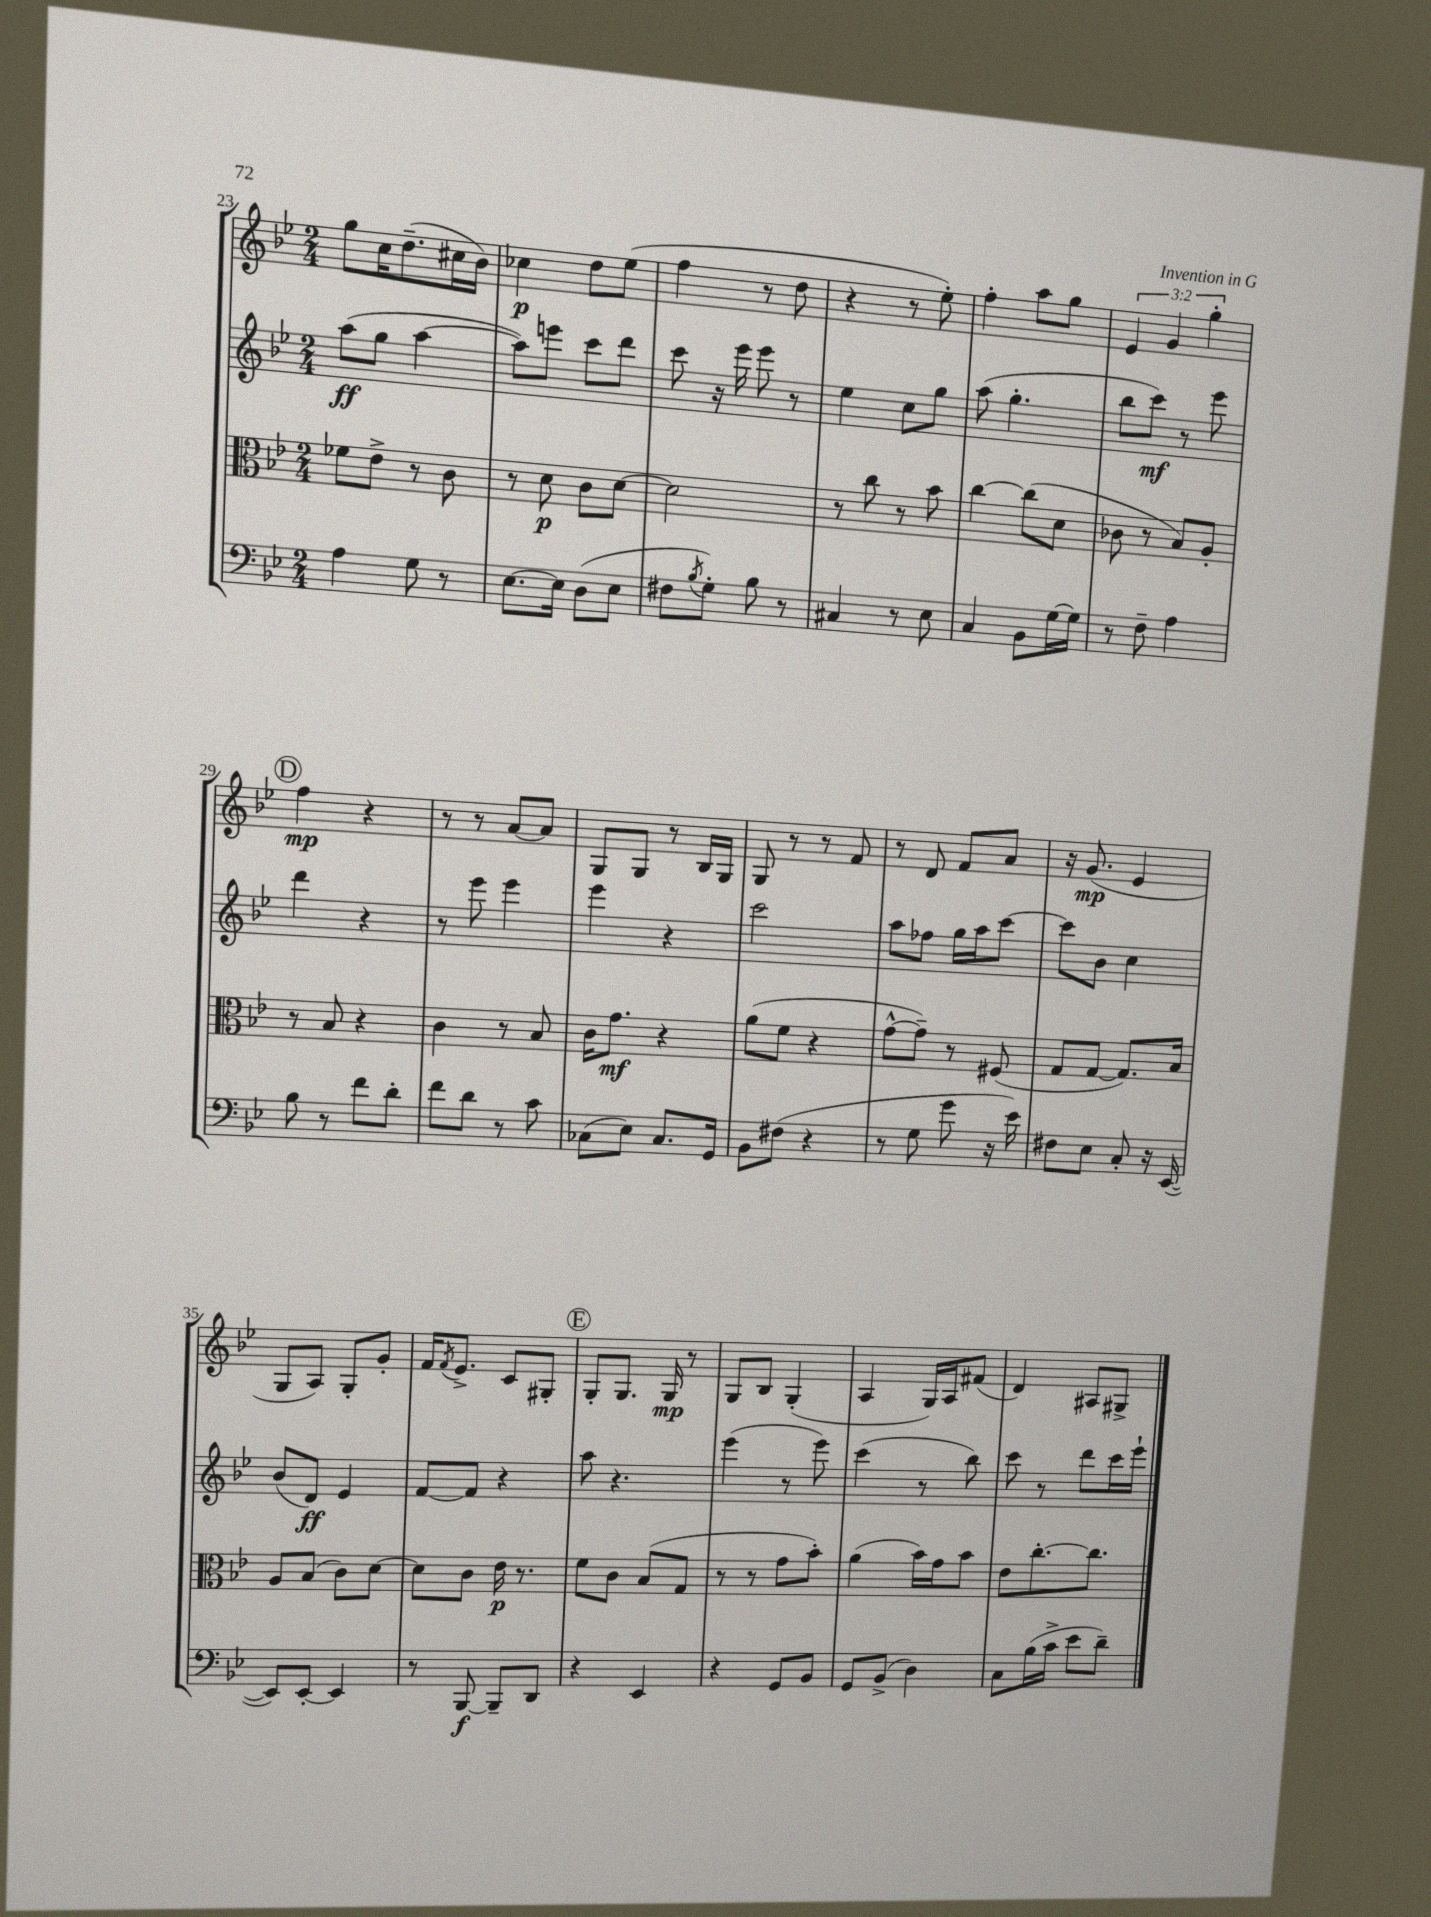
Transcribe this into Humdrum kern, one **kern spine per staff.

**kern	**kern	**kern	**kern
*staff4	*staff3	*staff2	*staff1
*clefF4	*clefC3	*clefG2	*clefG2
*k[b-e-]	*k[b-e-]	*k[b-e-]	*k[b-e-]
*M2/4	*M2/4	*M2/4	*M2/4
4A	8f-	(8aa	8gg
.	8e-^	8gg	16cc
.	.	.	(8.dd~
8G	8r	[4aa	.
8r	8c	.	16cc#
.	.	.	16b-)
=	=	=	=
[8.E-	8r	8aa])	4cc-
.	8d	8eee	.
16E-]	.	.	.
(8D	8c	8ccc	8dd
8E-	[8d	8ddd	(8ee-
=	=	=	=
8F#	2d]	8ccc	4ff
8qB-	.	.	.
8G')	.	16r	.
.	.	16eee-	.
8B-	.	8eee-	8r
8r	.	8r	8dd
=	=	=	=
4C#	8r	4ee-	4r
.	8cc	.	.
8r	8r	8cc	8r
8E-	8b-	8gg	8ee-')
=	=	=	=
4C	[4cc	(8aa	4ff'
.	.	4.gg'	.
8BB-	(8cc]	.	8aa
[16G	8d	.	8gg
16G]	.	.	.
=	=	=	=
8r	8c-	8bb-	6e-
8F~	8r	8ccc)	.
.	.	.	6g
4A	8B-)	8r	.
.	.	.	6gg'
.	8A'	8eee-	.
=	=	=	=
8B-	8r	4ddd	4ff
8r	8B-	.	.
8f	4r	4r	4r
8d'	.	.	.
=	=	=	=
8f	4c	8r	8r
8d	.	8eee-	8r
8r	8r	4eee-	[8a
8c	8B-	.	8a]
=	=	=	=
(8C-	16c	4eee-	8G
.	8.g	.	.
8E-)	.	.	8G
8.C-	4r	4r	8r
.	.	.	16B-
16GG	.	.	16G
=	=	=	=
8BB-	(8a	2ccc	8G
(8F#	8f	.	8r
4r	4r	.	8r
.	.	.	8f
=	=	=	=
8r	[8g^^	8aa	8r
8G	8g~])	8ff-	8d
8g	8r	16gg	8f
.	.	16aa	.
16r	(8F#	[8ccc	8a
16e-)	.	.	.
=	=	=	=
8F#	8G	8ccc]	16r
.	.	.	(8.g
8E-	[8G	8b-	.
8C'	8.G])	4cc	4e-
16r	.	.	.
([16EE-	16B-	.	.
=	=	=	=
8EE-])	8A	(8b-	8G
[8EE-'	(8B-	8d)	8A)
4EE-]	8c)	4e-	8G'
.	[8d	.	8g'
=	=	=	=
8r	8d]	[8f	16f
.	.	.	8qf
.	.	.	8.e-^
[8BBB-	8c	8f]	.
8BBB-~]	16e-	4r	8c
.	8.r	.	.
8DD	.	.	8G#'
=	=	=	=
4r	8f	8aa	8G'
.	8c	4.r	8.G
4EE-	(8B-	.	.
.	.	.	16G
.	8G	.	8r
=	=	=	=
4r	8r	(4eee-	8G
.	8r	.	8B-
8GG	8g	8r	(4G'
8BB-	8b-')	8eee-)	.
=	=	=	=
8GG	(4a	(4ccc	4A
(8BB-^	.	.	.
4D)	16b-)	8r	16G)
.	16g	.	16A
.	8b-	8bb-)	(8f#
=	=	=	=
8C	8e-	8ccc	4d)
(16B-	[8.cc'	8r	.
16c^	.	.	.
8e-	.	8ddd	8A#
.	8.cc]	.	.
8d~)	.	16ccc	8G#^
.	.	16eee-`	.
==	==	==	==
*-	*-	*-	*-
